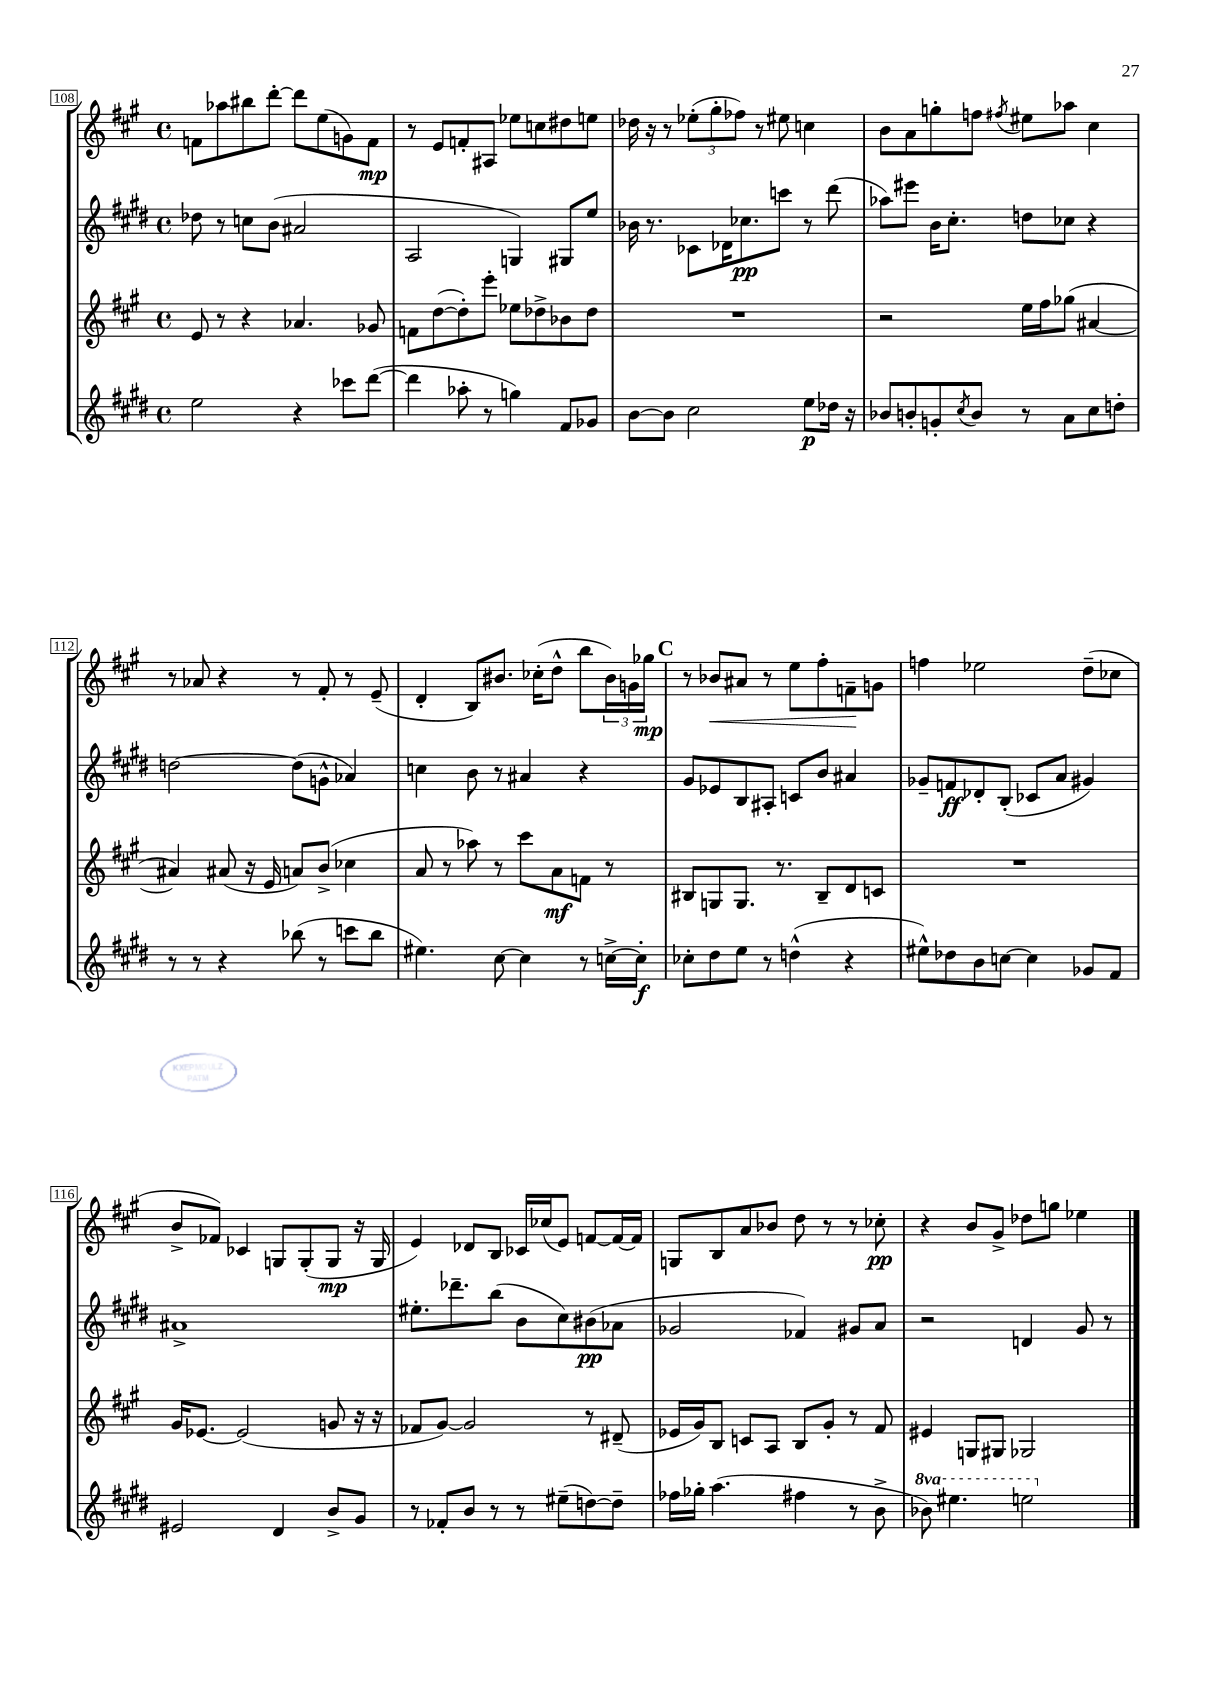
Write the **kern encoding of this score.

**kern	**kern	**kern	**kern
*staff4	*staff3	*staff2	*staff1
*clefG2	*clefG2	*clefG2	*clefG2
*k[f#c#g#d#]	*k[f#c#g#]	*k[f#c#g#d#]	*k[f#c#g#]
*M4/4	*M4/4	*M4/4	*M4/4
*met(c)	*met(c)	*met(c)	*met(c)
2ee	8e	8dd-	8f
.	8r	8r	8aa-
.	4r	8cc	8bb#
.	.	(8b	[8ddd'
4r	4.a-	2a#	8ddd]
.	.	.	(8ee
8ccc-	.	.	8g)
([8ddd#	8g-	.	8f
=	=	=	=
4ddd#]	8f	2A	8r
.	([8dd	.	8e
8aa-'	8dd'])	.	8f'
8r	8eee'	.	8A#
4gg)	8ee-	4G)	8ee-
.	8dd-^	.	8cc
8f#	8b-	8G#	8dd#
8g-	8dd-	8ee	8ee
=	=	=	=
[8b	1r	16b-	16dd-
.	.	8.r	16r
8b]	.	.	8r
2cc#	.	8c-	(12ee-'
.	.	.	12gg#'
.	.	16d-	.
.	.	.	12ff-)
.	.	8.cc-	.
.	.	.	8r
.	.	8ccc	8ee#
8ee	.	8r	4cc
16dd-	.	(8ddd#	.
16r	.	.	.
=	=	=	=
8b-	2r	8aa-)	8b
8b'	.	8eee#	8a
8g'	.	16b	8gg'
.	.	8.cc#'	.
8qcc#	.	.	.
8b	.	.	8ff
.	.	.	8qff#
8r	16ee	8dd	8ee#
.	16ff#	.	.
8a	(8gg-	8cc-	8aa-
8cc#	[4a#	4r	4cc#
8dd'	.	.	.
=	=	=	=
8r	4a#])	[2dd	8r
8r	.	.	8a-
4r	(8a#	.	4r
.	16r	.	.
.	16e	.	.
(8bb-	8a)	(8dd]	8r
8r	(8b^	8g^^	8f#'
8ccc	4cc-	4a-)	8r
8bb-	.	.	(8e~
=	=	=	=
4.ee#)	8a	4cc	4d'
.	8r	.	.
.	8aa-)	8b	8B)
[8cc#	8r	8r	8.b#
4cc#]	8ccc#	4a#	.
.	.	.	(16cc-'
.	8a	.	8dd^^
8r	8f	4r	8bb
[16cc^	8r	.	24b#)
.	.	.	24g
16cc']	.	.	.
.	.	.	24gg-
=	=	=	=
8cc-'	8B#	8g#	8r
8dd#	8G	8e-	8b-
8ee	8.G	8B	8a#
8r	.	8A#'	8r
.	8.r	.	.
(4dd^^	.	8c	8ee
.	8B#~	8b	8ff#'
4r	8d	4a#	8f~
.	8c	.	8g
=	=	=	=
8ee#^^)	1r	8g-~	4ff
8dd-	.	8f	.
8b	.	8d-'	2ee-
[8cc	.	(8B'	.
4cc]	.	8c-	.
.	.	8a	.
8g-	.	4g#)	(8dd~
8f#	.	.	8cc-
=	=	=	=
2e#	16g#	1a#^	8b^
.	[8.e-	.	.
.	.	.	8f-)
.	(2e-]	.	4c-
4d#	.	.	8G
.	.	.	(8G'
8b^	8g	.	8G
8g#	16r	.	16r
.	16r	.	16G
=	=	=	=
8r	8f-	8.ee#'	4e)
8f-'	[8g#)	.	.
.	.	8.ddd-~	.
8b	2g#]	.	8d-
8r	.	(8bb	8B
8r	.	8b	16c-
.	.	.	(16cc-
(8ee#~	.	8cc#)	8e)
[8dd)	8r	(8b#	[8f
8dd~]	(8d#~	8a-	16f_
.	.	.	16f]
=	=	=	=
16ff-	16e-	2g-	8G
16gg-'	16g#)	.	.
(4.aa	8B	.	8B
.	8c	.	8a
.	8A	.	8b-
4ff#	8B	4f-)	8dd
.	8g#'	.	8r
8r	8r	8g#	8r
8b^	8f#	8a	8cc-'
=	=	=	=
8bb-)	4e#	2r	4r
4.eee#	.	.	.
.	8G	.	8b
.	8G#	.	8g#^
2eee	2G-	4d	8dd-
.	.	.	8gg
.	.	8g#	4ee-
.	.	8r	.
==	==	==	==
*-	*-	*-	*-
